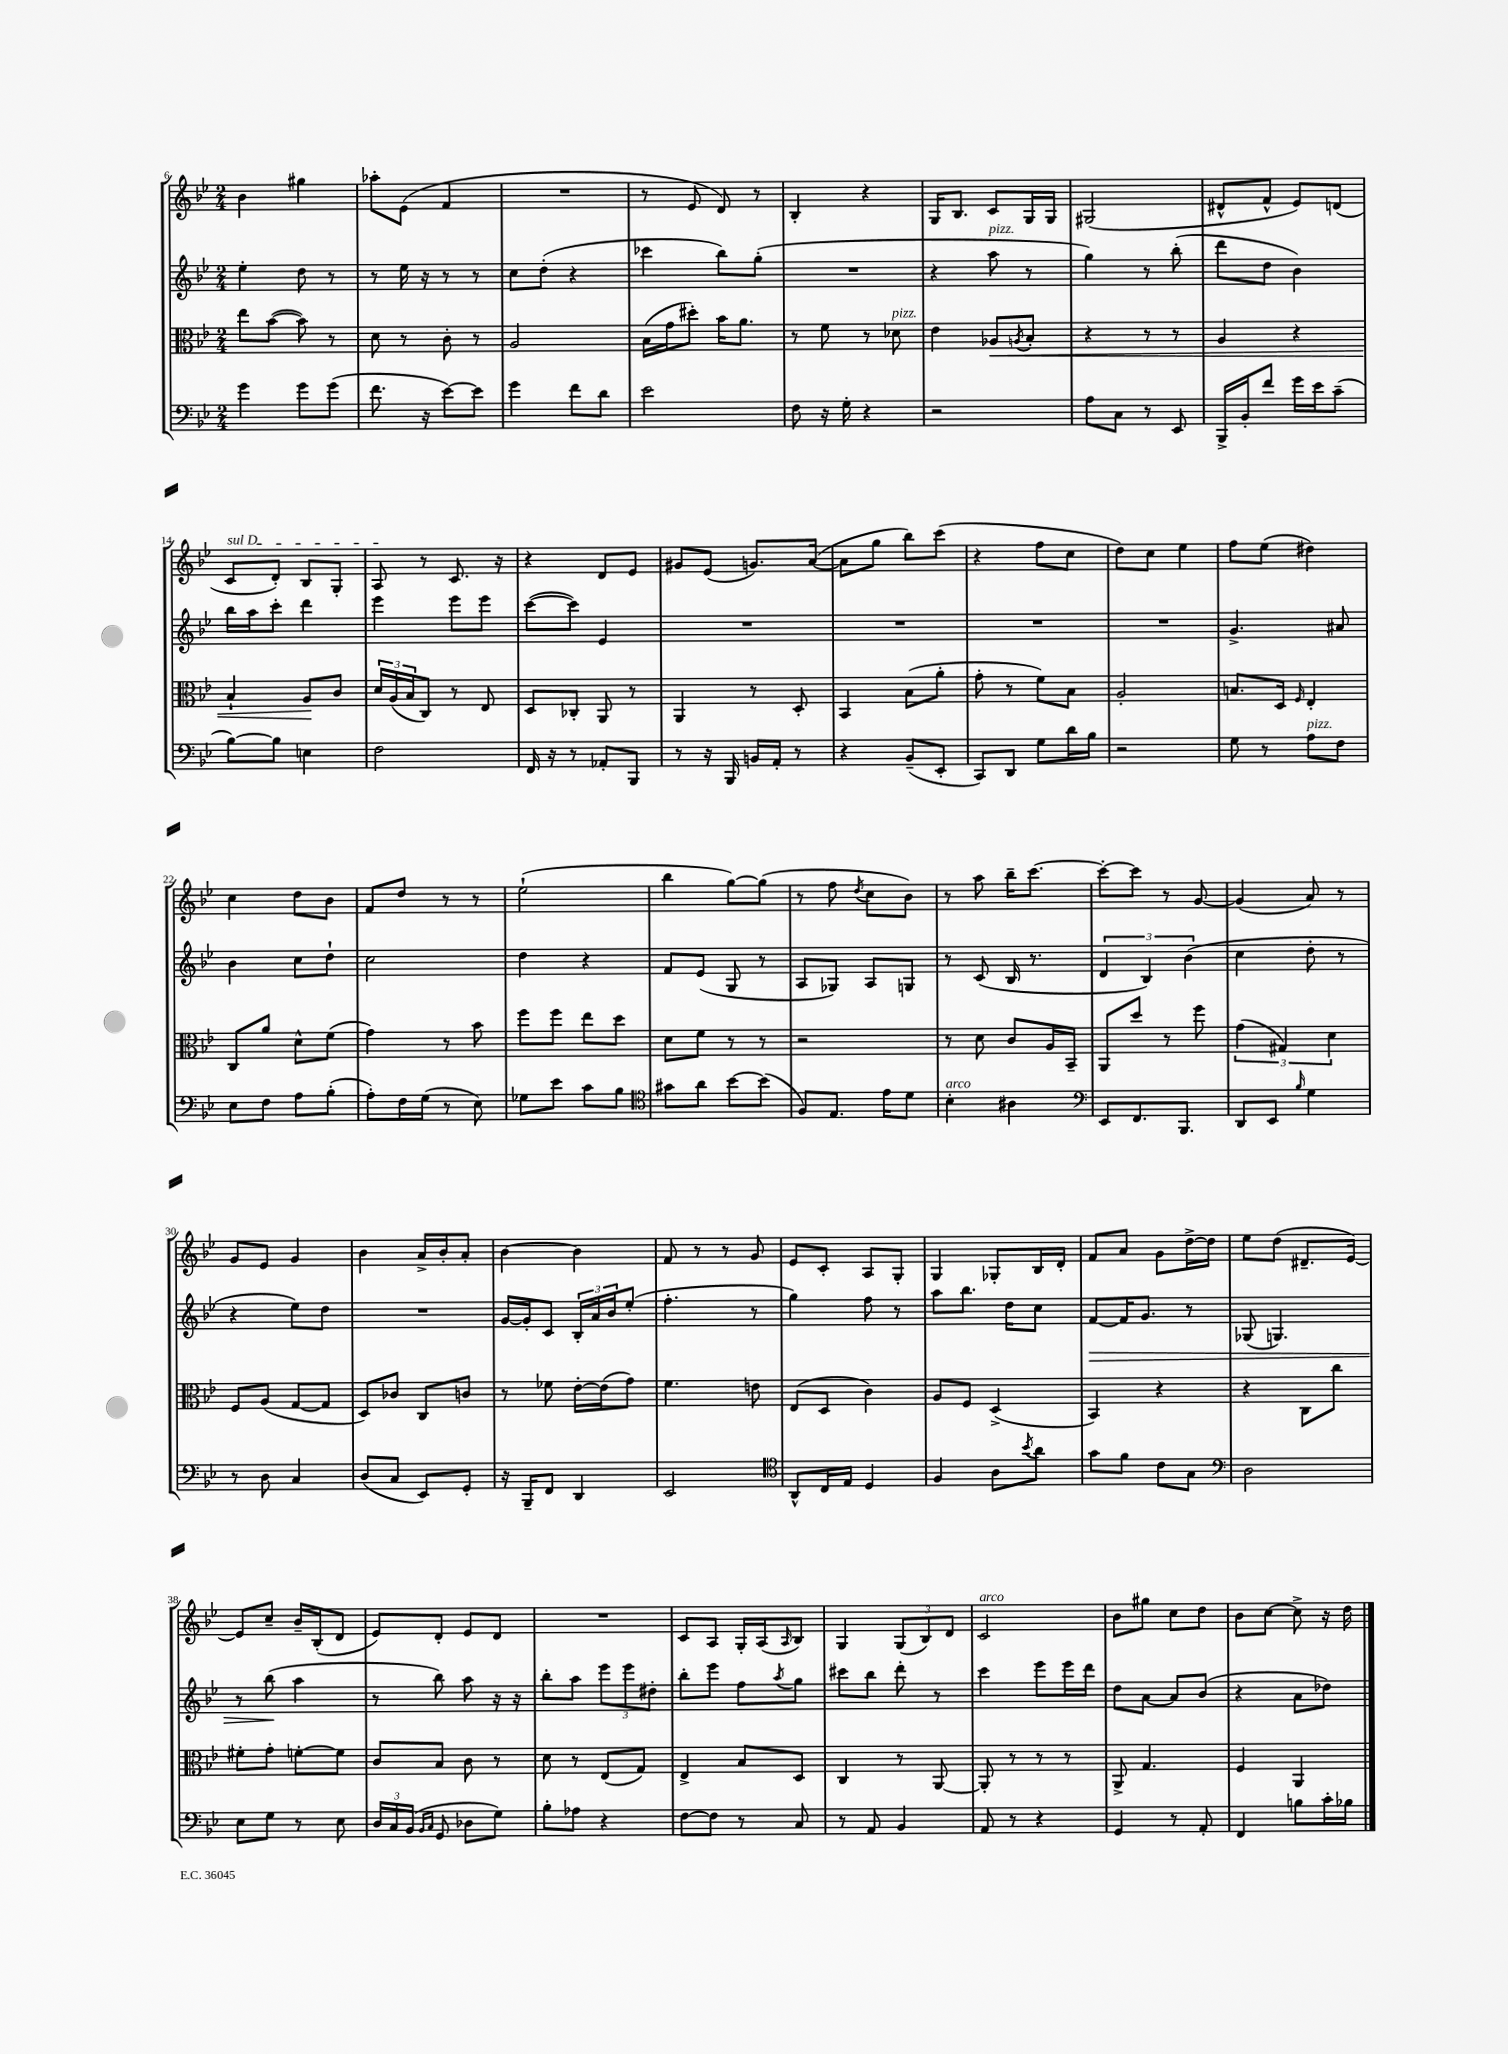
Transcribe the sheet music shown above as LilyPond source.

<<
\new StaffGroup <<
\new Staff = "s0" {
    \clef treble \key bes \major \numericTimeSignature \time 2/4
    bes'4 gis''4 |
    aes''8-. ees'8( f'4 |
    R2 |
    r8 ees'8 d'8) r8 |
    bes4-. r4 |
    g16 bes8. c'8 g16 g16 |
    gis2( |
    dis'8-^ f'8-^ ees'8) d'8( |
    \once \override TextSpanner.bound-details.left.text = \markup { \italic "sul D" } c'8\startTextSpan d'8-.) bes8 g8-. |
    a8\stopTextSpan r8 c'8. r16 |
    r4 d'8 ees'8 |
    gis'8 ees'8( g'8.) a'16~( |
    a'8 g''8 bes''8) c'''8( |
    r4 f''8 c''8 |
    d''8) c''8 ees''4 |
    f''8 ees''8( dis''4) |
    c''4 d''8 bes'8 |
    f'8 d''8 r8 r8 |
    ees''2-!( |
    bes''4 g''8~) g''8( |
    r8 f''8 \acciaccatura { d''8 } c''8 bes'8) |
    r8 a''8 bes''16-- c'''8.~ |
    c'''8~-. c'''8 r8 g'8~ |
    g'4( a'8) r8 |
    g'8 ees'8 g'4 |
    bes'4 a'16-> bes'16-. a'8-. |
    bes'4~ bes'4 |
    f'8 r8 r8 g'8 |
    ees'8 c'8-. a8 g8-. |
    g4 ges8-. bes16 d'16-. |
    f'8 a'8 g'8 d''16~-> d''16 |
    ees''8 d''8( dis'8.-- ees'16~) |
    ees'8 c''8-- bes'16-- bes16-.( d'8 |
    ees'8) d'8-. ees'8 d'8 |
    R2 |
    c'8 a8 g16-. a16( \grace { a16 } bes8) |
    g4 \tuplet 3/2 { g8( bes8) d'8 } |
    c'2^\markup { \italic "arco" } |
    bes'8 gis''8 c''8 d''8 |
    bes'8 c''8~ c''8-> r16 d''16 \bar "|." |
}
\new Staff = "s1" {
    \clef treble \key bes \major \numericTimeSignature \time 2/4
    ees''4-. d''8 r8 |
    r8 ees''16 r16 r8 r8 |
    c''8 d''8-.( r4 |
    ces'''4 bes''8) g''8-.( |
    R2 |
    r4 a''8^\markup { \italic "pizz." } r8 |
    g''4) r8 bes''8-.( |
    d'''8 d''8 bes'4) |
    bes''16 a''16 c'''8-. d'''4 |
    ees'''4 ees'''8 ees'''8 |
    c'''8~( c'''8) ees'4 |
    R2 |
    R2 |
    R2 |
    R2 |
    g'4.-> ais'8 |
    bes'4 c''8 d''8-! |
    c''2 |
    d''4 r4 |
    f'8 ees'8( g8 r8 |
    a8 ges8) a8 g8 |
    r8 c'8( bes16 r8. |
    \tuplet 3/2 { d'4 bes4) bes'4( } |
    c''4 d''8-. r8 |
    r4 ees''8) d''8 |
    R2 |
    g'16~ g'16-. c'8 \tuplet 3/2 { bes16-. a'16 bes'16 } ees''8-.( |
    f''4.-. r8 |
    g''4) f''8 r8 |
    a''8 bes''8. d''16 c''8 |
    f'8~\> f'16 g'8. r8 |
    ges8( g4.) |
    r8 bes''8\!( a''4 |
    r8 bes''8) a''8 r16 r16 |
    bes''8-. a''8 \tuplet 3/2 { ees'''8 ees'''8 dis''8-. } |
    bes''8-. ees'''8 f''8 \acciaccatura { a''8 } g''8 |
    cis'''8 bes''8 d'''8-. r8 |
    c'''4 ees'''8 ees'''16 d'''16 |
    d''8 a'8~ a'8 bes'8( |
    r4 a'8 des''8) \bar "|." |
}
\new Staff = "s2" {
    \clef alto \key bes \major \numericTimeSignature \time 2/4
    ees''8 bes'8~( bes'8) r8 |
    d'8 r8 c'8-. r8 |
    a2 |
    bes16( g'16 dis''8-.) bes'16 a'8. |
    r8 f'8 r8 des'8^\markup { \italic "pizz." } |
    ees'4 aes8\< \acciaccatura { a8 } bes8-. |
    r4 r8 r8 |
    a4 r4 |
    bes4-! a8\! c'8 |
    \tuplet 3/2 { d'16 a16( bes16 } c8) r8 ees8 |
    d8 ces8-. a,8 r8 |
    a,4 r8 d8-. |
    bes,4 bes8( a'8-. |
    g'8-. r8 f'8) bes8 |
    a2-. |
    b8. d16 \grace { f16 } ees4-. |
    c8 a'8 d'8-^ f'8( |
    g'4) r8 bes'8 |
    f''8 f''8 ees''8 d''8 |
    d'8 f'8 r8 r8 |
    r2 |
    r8 d'8 c'8 a16 bes,16-- |
    a,8 d''8 r8 f''8 |
    \tuplet 3/2 { g'4( gis4) d'4 } |
    f8 a8( g8~ g8 |
    d8) ces'8 c8 c'8 |
    r8 fes'8 ees'16~-. ees'16( g'8) |
    f'4. e'8 |
    ees8( d8 c'4) |
    a8 f8 d4->( |
    bes,4) r4 |
    r4 c8 c''8 |
    fis'8-. g'8-. f'8~-. f'8 |
    c'8 bes8 c'8 r8 |
    d'8 r8 ees8( g8) |
    ees4-> bes8 d8 |
    c4 r8 a,8~ |
    a,8-. r8 r8 r8 |
    a,8-> g4. |
    f4 a,4 \bar "|." |
}
\new Staff = "s3" {
    \clef bass \key bes \major \numericTimeSignature \time 2/4
    g'4 g'8 g'8( |
    f'8. r16 ees'8~) ees'8 |
    g'4 f'8 d'8 |
    ees'2 |
    f8 r16 g16-. r4 |
    r2 |
    a8 c8 r8 ees,8 |
    bes,,16-> bes,16-. f'8 g'16 ees'16 c'8--( |
    bes8~) bes8 e4 |
    f2 |
    f,16 r16 r8 aes,8-. bes,,8 |
    r8 r16 bes,,16 b,16 a,16-. r8 |
    r4 bes,8--( ees,8-. |
    c,8) d,8 g8 d'16 bes16 |
    r2 |
    g8 r8 a8^\markup { \italic "pizz." } f8 |
    ees8 f8 a8 bes8-.( |
    a8-.) f16 g16( r8 ees8) |
    ges8 ees'8 c'8 bes8 |
    \clef tenor gis'8 a'8 bes'8~ bes'8( |
    f8) ees8. ees'16 d'8 |
    bes4-.^\markup { \italic "arco" } ais4 |
    \clef bass ees,8 f,8. bes,,8. |
    d,8 ees,8 \grace { bes16 } g4 |
    r8 d8 c4 |
    d8( c8 ees,8) g,8-. |
    r16 bes,,16-- f,8 d,4 |
    ees,2 |
    \clef tenor a,8-^ c16 ees16 d4 |
    f4 a8 \acciaccatura { bes'8 } a'8 |
    g'8 f'8 c'8 g8 |
    \clef bass d2 |
    ees8 g8 r8 ees8 |
    \tuplet 3/2 { d16 c16 bes,16( } \grace { bes,16 c16 } g,8 des8 g8) |
    bes8-. aes8 r4 |
    f8~ f8 r8 c8 |
    r8 a,8 bes,4 |
    a,8 r8 r4 |
    g,4 r8 a,8-. |
    f,4 b8 c'16-. bes16 \bar "|." |
}
>>
>>
\layout { \context { \Score currentBarNumber = #6 } }
